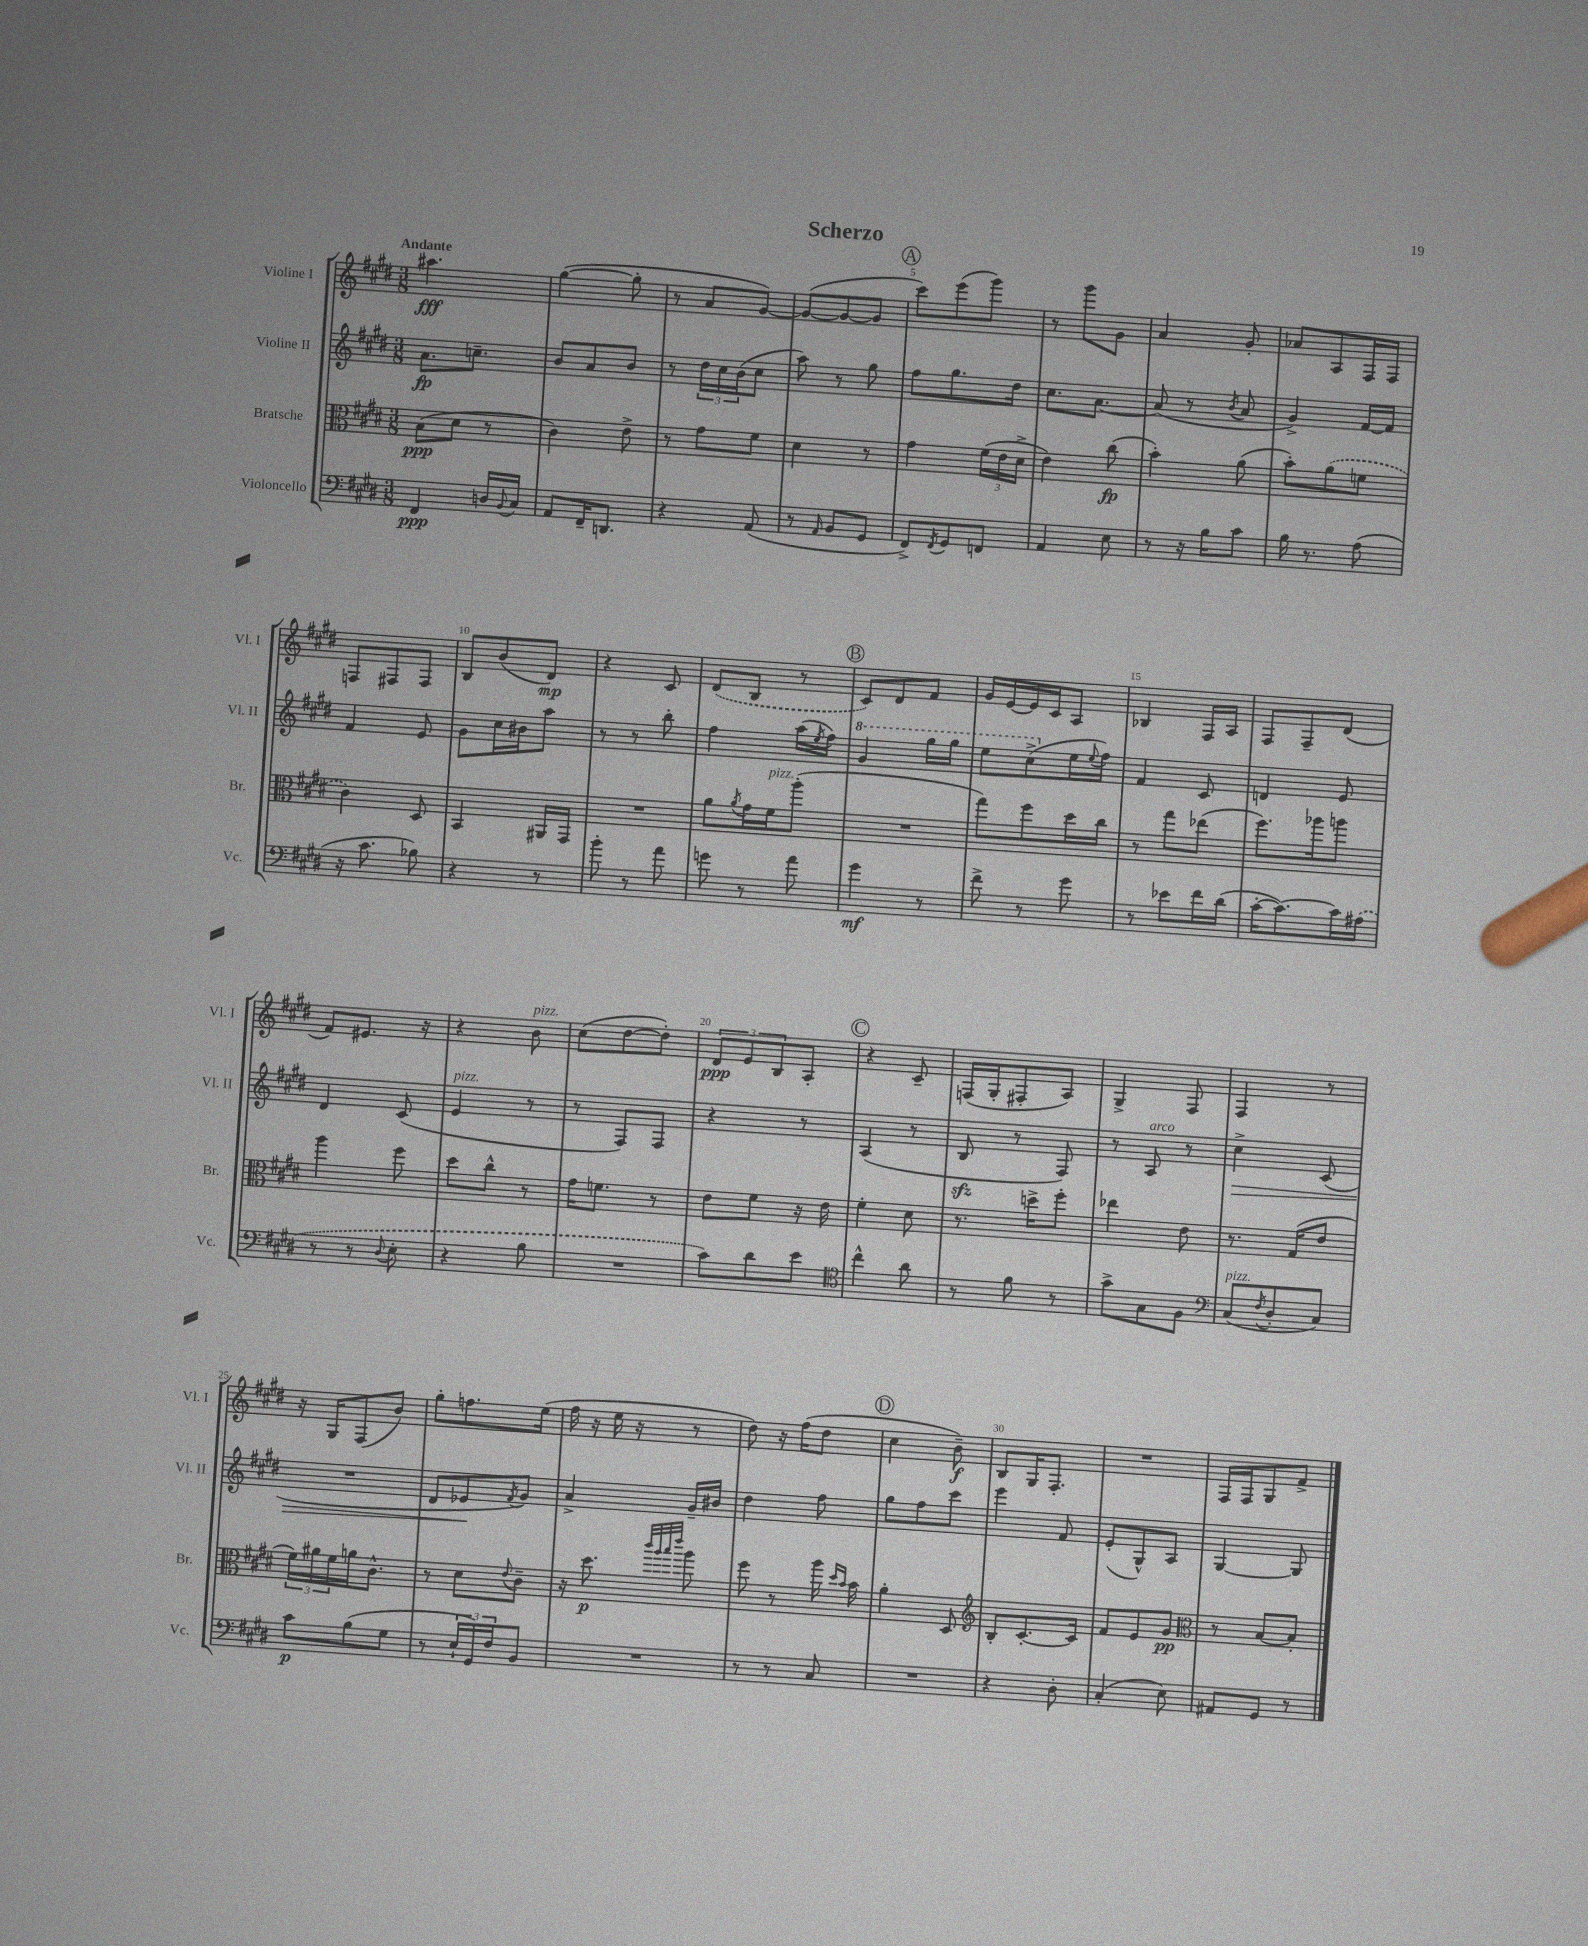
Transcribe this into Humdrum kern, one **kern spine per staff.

**kern	**dynam	**kern	**dynam	**kern	**dynam	**kern	**dynam
*part4	*part4	*part3	*part3	*part2	*part2	*part1	*part1
*staff4	*staff4	*staff3	*staff3	*staff2	*staff2	*staff1	*staff1
*I"Violoncello	*	*I"Bratsche	*	*I"Violine II	*	*I"Violine I	*
*I'Vc.	*	*I'Br.	*	*I'Vl. II	*	*I'Vl. I	*
*clefF4	*	*clefC3	*	*clefG2	*	*clefG2	*
*k[f#c#g#d#]	*	*k[f#c#g#d#]	*	*k[f#c#g#d#]	*	*k[f#c#g#d#]	*
*M3/8	*	*M3/8	*	*M3/8	*	*M3/8	*
=1	=1	=1	=1	=1	=1	=1	=1
!	!	!	!	!	!	!LO:TX:a:B:t=Andante	!
4FF#/	ppp	(8B\L	ppp	8.a\L	fp	4.aa#X\	fff
.	.	8d#\J	.	.	.	.	.
.	.	.	.	8.ccn~\J	.	.	.
16Dn/LL	.	8r	.	.	.	.	.
8qqBB/	.	.	.	.	.	.	.
16C#/JJ	.	.	.	.	.	.	.
=2	=2	=2	=2	=2	=2	=2	=2
8AA/L	.	4c#\)	.	8b/L	.	([4gg#\	.
16FF#~/K	.	.	.	8a/	.	.	.
8.DDn/J	.	.	.	.	.	.	.
.	.	8e^\	.	8b/J	.	8gg#'\]	.
=3	=3	=3	=3	=3	=3	=3	=3
4r	.	8r	.	8r	.	8r	.
.	.	8g#\L	.	24dd#\LL	.	8a/L	.
.	.	.	.	24cc#\	.	.	.
.	.	.	.	(24b\J	.	.	.
(8AA/	.	8f#\J	.	8cc#\J	.	[8g#/J)	.
=4	=4	=4	=4	=4	=4	=4	=4
8r	.	4d#\	.	8aa\)	.	(8g#/L_	.
16qqAA/	.	.	.	.	.	.	.
8BB/L	.	.	.	8r	.	8g#/_	.
8GG#/J	.	8r	.	8gg#\	.	8g#/J]	.
!!LO:REH:place=s1:t=A
=5	=5	=5	=5	=5	=5	=5	=5
8FF#^/L)	.	4g#\	.	8ff#\L	.	8ccc#\L)	.
8qFF#/	.	.	.	.	.	.	.
8GG#/	.	.	.	8.gg#\	.	(8eee\	.
8FFn/J	.	(24f#\LL	.	.	.	8ggg#\J)	.
.	.	24e\	.	.	.	.	.
.	.	.	.	16dd#\Jk	.	.	.
.	.	24d#^\JJ	.	.	.	.	.
=6	=6	=6	=6	=6	=6	=6	=6
4AA/	.	4e\)	.	8.cc#\L	.	8r	.
.	.	.	.	.	.	8ggg#\L	.
.	.	.	.	[8.a\J	.	.	.
8E\	.	(8cc#\	fp	.	.	8g#\J	.
=7	=7	=7	=7	=7	=7	=7	=7
8r	.	4b'\)	.	(8a/]	.	4a/	.
16r	.	.	.	8r	.	.	.
16B\KL	.	.	.	.	.	.	.
.	.	.	.	8qb/	.	.	.
8c#\J	.	(8a\	.	8a/	.	8g#'/	.
=8	=8	=8	=8	=8	=8	=8	=8
16B\	.	8b'\L)	.	4g#^/)	.	8a-X/L	.
8.r	.	.	.	.	.	.	.
.	.	(8a\	.	.	.	8A/	.
(8A\	.	8fn\J	.	[16f#/LL	.	16F#/L	.
.	.	.	.	16f#/JJ]	.	16F#/JJ	.
!!LO:LB:g=z
=9	=9	=9	=9	=9	=9	=9	=9
16r	.	4c#\)	.	4f#/	.	8Fn/L	.
8.c#\	.	.	.	.	.	.	.
.	.	.	.	.	.	8F#X/	.
8B-X\)	.	8D#/	.	8e/	.	8F#/J	.
=10	=10	=10	=10	=10	=10	=10	=10
4r	.	4BB/	.	8g#\L	.	8B/L	.
.	.	.	.	16cc#\L	.	(8b/	.
.	.	.	.	16b#X\J	.	.	.
8r	.	16AA#X/LL	.	8aa\J	.	8d#/J)	mp
.	.	16GG#/JJ	.	.	.	.	.
=11	=11	=11	=11	=11	=11	=11	=11
8b'\	.	4.r	.	8r	.	4r	.
8r	.	.	.	8r	.	.	.
8a\	.	.	.	8bb'\	.	8c#/	.
=12	=12	=12	=12	=12	=12	=12	=12
8gn\	.	8a\L	.	4ff#\	.	(8d#/L	.
.	.	8qa/	.	.	.	.	.
8r	.	16g#\L	.	.	.	8B/J	.
!	!	!LO:TX:a:i:t=pizz.	!	!	!	!	!
.	.	16f#\J	.	.	.	.	.
8a\	.	(8aa'\J	.	(16aa\LL	.	8r	.
.	.	.	.	8qee/	.	.	.
.	.	.	.	16ff#\JJ)	.	.	.
!!LO:REH:place=s1:t=B
=13	=13	=13	=13	=13	=13	=13	=13
*	*	*	*	*8va	*	*	*
4g#\	mf	4.r	.	4gg#/	.	8c#/L)	.
.	.	.	.	.	.	8d#/	.
8r	.	.	.	16ggg#\LL	.	8f#/J	.
.	.	.	.	16ggg#\JJ	.	.	.
=14	=14	=14	=14	=14	=14	=14	=14
8f#^\	.	8gg#\L)	.	8eee\L	.	16g#/LL	.
.	.	.	.	.	.	[16e/	.
8r	.	8ff#\	.	(8ccc#^\	.	16e/]	.
.	.	.	.	.	.	16c#/J	.
*	*	*	*	*X8va	*	*	*
8g#\	.	16dd#\L	.	16ee\L	.	8A/J	.
.	.	.	.	8qqee/	.	.	.
.	.	16cc#\JJ	.	16ff#\JJ)	.	.	.
=15	=15	=15	=15	=15	=15	=15	=15
8r	.	8r	.	4f#/	.	4B-X/	.
8e-X\L	.	8gg#\L	.	.	.	.	.
16f#\L	.	(8ee-X\J	.	8c#/	.	16F#/LL	.
(16d#\JJ	.	.	.	.	.	16A/JJ	.
=16	=16	=16	=16	=16	=16	=16	=16
[16c#'\KL	.	8.ff#\L)	.	4dn/	.	8F#/L	.
8.c#\_)	.	.	.	.	.	.	.
.	.	.	.	.	.	8F#~/	.
.	.	16aa-X\k	.	.	.	.	.
16c#\L]	.	8aan\J	.	8e/	.	(8d#/J	.
(16A#X\JJ	.	.	.	.	.	.	.
!!LO:LB:g=z
=17	=17	=17	=17	=17	=17	=17	=17
8r	.	4aa\	.	4d#/	.	8f#/L)	.
8r	.	.	.	.	.	8.e#X/J	.
8qqD#/	.	.	.	.	.	.	.
8E'\	.	8ff#\	.	(8c#/	.	.	.
.	.	.	.	.	.	16r	.
=18	=18	=18	=18	=18	=18	=18	=18
!	!	!	!	!LO:TX:a:i:t=pizz.	!	!	!
4r	.	8dd#\L	.	4e/	.	4r	.
.	.	8cc#^^\J	.	.	.	.	.
!	!	!	!	!	!	!LO:TX:a:i:t=pizz.	!
8B\	.	8r	.	8r	.	8b\	.
=19	=19	=19	=19	=19	=19	=19	=19
4.r	.	16g#\KL	.	8r	.	(8cc#\L	.
.	.	8.fn\J	.	.	.	.	.
.	.	.	.	8F#/L)	.	[8dd#\	.
.	.	8r	.	8F#/J	.	8dd#'\J])	.
=20	=20	=20	=20	=20	=20	=20	=20
8c#\L)	.	8e\L	.	4r	.	12d#/L	ppp
.	.	.	.	.	.	12e/	.
8d#\	.	8f#\J	.	.	.	.	.
.	.	.	.	.	.	12B/	.
8e\J	.	16r	.	8r	.	8A'/J	.
.	.	16e\	.	.	.	.	.
!!LO:REH:place=s1:t=C
=21	=21	=21	=21	=21	=21	=21	=21
*clefC4	*	*	*	*	*	*	*
4cc#^^\	.	4f#'\	.	(4A/	.	4r	.
8a\	.	8d#\	.	8r	.	8c#~/	.
=22	=22	=22	=22	=22	=22	=22	=22
8r	.	8.r	.	8Bzz/	.	(16Fn/LL	.
.	.	.	.	.	.	16G#'/J	.
8f#\	.	.	.	8r	.	8F#X'/	.
.	.	16ddn^\KL	.	.	.	.	.
8r	.	8ff#'\J	.	8F#/)	.	8A/J)	.
=23	=23	=23	=23	=23	=23	=23	=23
8g#^\L	.	4ee-X\	.	8r	.	4G#^/	.
!	!	!	!	!LO:TX:a:i:t=arco	!	!	!
8G#\	.	.	.	8A/	.	.	.
8F#\J	.	8e\	.	8r	.	8F#/	.
=24	=24	=24	=24	=24	=24	=24	=24
*clefF4	*	*	*	*	*	*	*
!LO:TX:a:i:t=pizz.	!	!	!	!	!	!	!
!	!	!	!	!	!LO:HP:b	!	!
(8C#/L	.	8.r	.	4cc#^\	>	4F#/	.
8qF#/	.	.	.	.	.	.	.
8D#'/	.	.	.	.	.	.	.
.	.	(16G#/KL	.	.	.	.	.
8C#/J)	.	8e/J	.	(8c#/	.	8r	.
!!LO:LB:g=z
=25	=25	=25	=25	=25	=25	=25	=25
8c#\L	p	24f#\LL)	.	4.r	.	16r	.
.	.	24a#X\	.	.	.	.	.
.	.	.	.	.	.	16G#/KL	.
.	.	24f#\	.	.	.	.	.
(8B\	.	16an\J	.	.	.	(8F#/	.
.	.	8.c#^^\J	.	.	.	.	.
8G#\J	.	.	.	.	.	8b/J)	.
=26	=26	=26	=26	=26	=26	=26	=26
8r	.	8r	.	8d#/L	.	8gg#'\L	.
24E`/LL	.	8d#\L	.	8e-X/	.	8.ffn\	.
24GG#/)	.	.	.	.	.	.	.
24F#/J	.	.	.	.	.	.	.
.	.	8qqe/	.	8qf#/	.	.	.
8BB/J	.	8c#~\J	.	8g#/J)	]	.	.
.	.	.	.	.	.	(16ee\Jk	.
=27	=27	=27	=27	=27	=27	=27	=27
4.r	.	16r	.	4a^/	.	16ff#\	.
.	.	8.dd#\	p	.	.	16r	.
.	.	.	.	.	.	16ee\	.
.	.	.	.	.	.	16r	.
.	.	32qqccc#/LLL	.	.	.	.	.
.	.	32qqaa/	.	.	.	.	.
.	.	32qqbb/	.	.	.	.	.
.	.	32qqeee/JJJ	.	.	.	.	.
.	.	8aa\	.	16g#~/LL	.	8r	.
.	.	.	.	16b#X/JJ	.	.	.
=28	=28	=28	=28	=28	=28	=28	=28
8r	.	8ff#\	.	4dd#\	.	8dd#\)	.
8r	.	8r	.	.	.	16r	.
.	.	.	.	.	.	(16ff#\KL	.
8C#/	.	16aa\	.	8ff#\	.	8dd#\J	.
.	.	16qqdd#/LL	.	.	.	.	.
.	.	16qqb/JJ	.	.	.	.	.
.	.	16b\	.	.	.	.	.
!!LO:REH:place=s1:t=D
=29	=29	=29	=29	=29	=29	=29	=29
4.r	.	4a'\	.	8gg#\L	.	4cc#\	.
.	.	.	.	8ff#\	.	.	.
.	.	8D#/	.	8ccc#\J	.	8b~\)	f
=30	=30	=30	=30	=30	=30	=30	=30
*	*	*clefG2	*	*	*	*	*
4r	.	8B'/L	.	4eee\	.	8B/L	.
.	.	[8.c#'/	.	.	.	16G#/K	.
.	.	.	.	.	.	8.F#'/J	.
8D#'\	.	.	.	8f#/	.	.	.
.	.	16c#/Jk]	.	.	.	.	.
=31	=31	=31	=31	=31	=31	=31	=31
(4C#'/	.	8f#/L	.	(8e'/L	.	4.r	.
.	.	8e/	.	8G#^^/)	.	.	.
8E\)	.	8g#/J	pp	8A/J	.	.	.
=32	=32	=32	=32	=32	=32	=32	=32
*	*	*clefC3	*	*	*	*	*
8AA#X/L	.	8r	.	[4G#/	.	16F#/LL	.
.	.	.	.	.	.	16F#/J	.
8GG#/J	.	[8B/L	.	.	.	8G#/	.
8r	.	8B'/J]	.	8G#/]	.	8f#^/J	.
==	==	==	==	==	==	==	==
*-	*-	*-	*-	*-	*-	*-	*-
